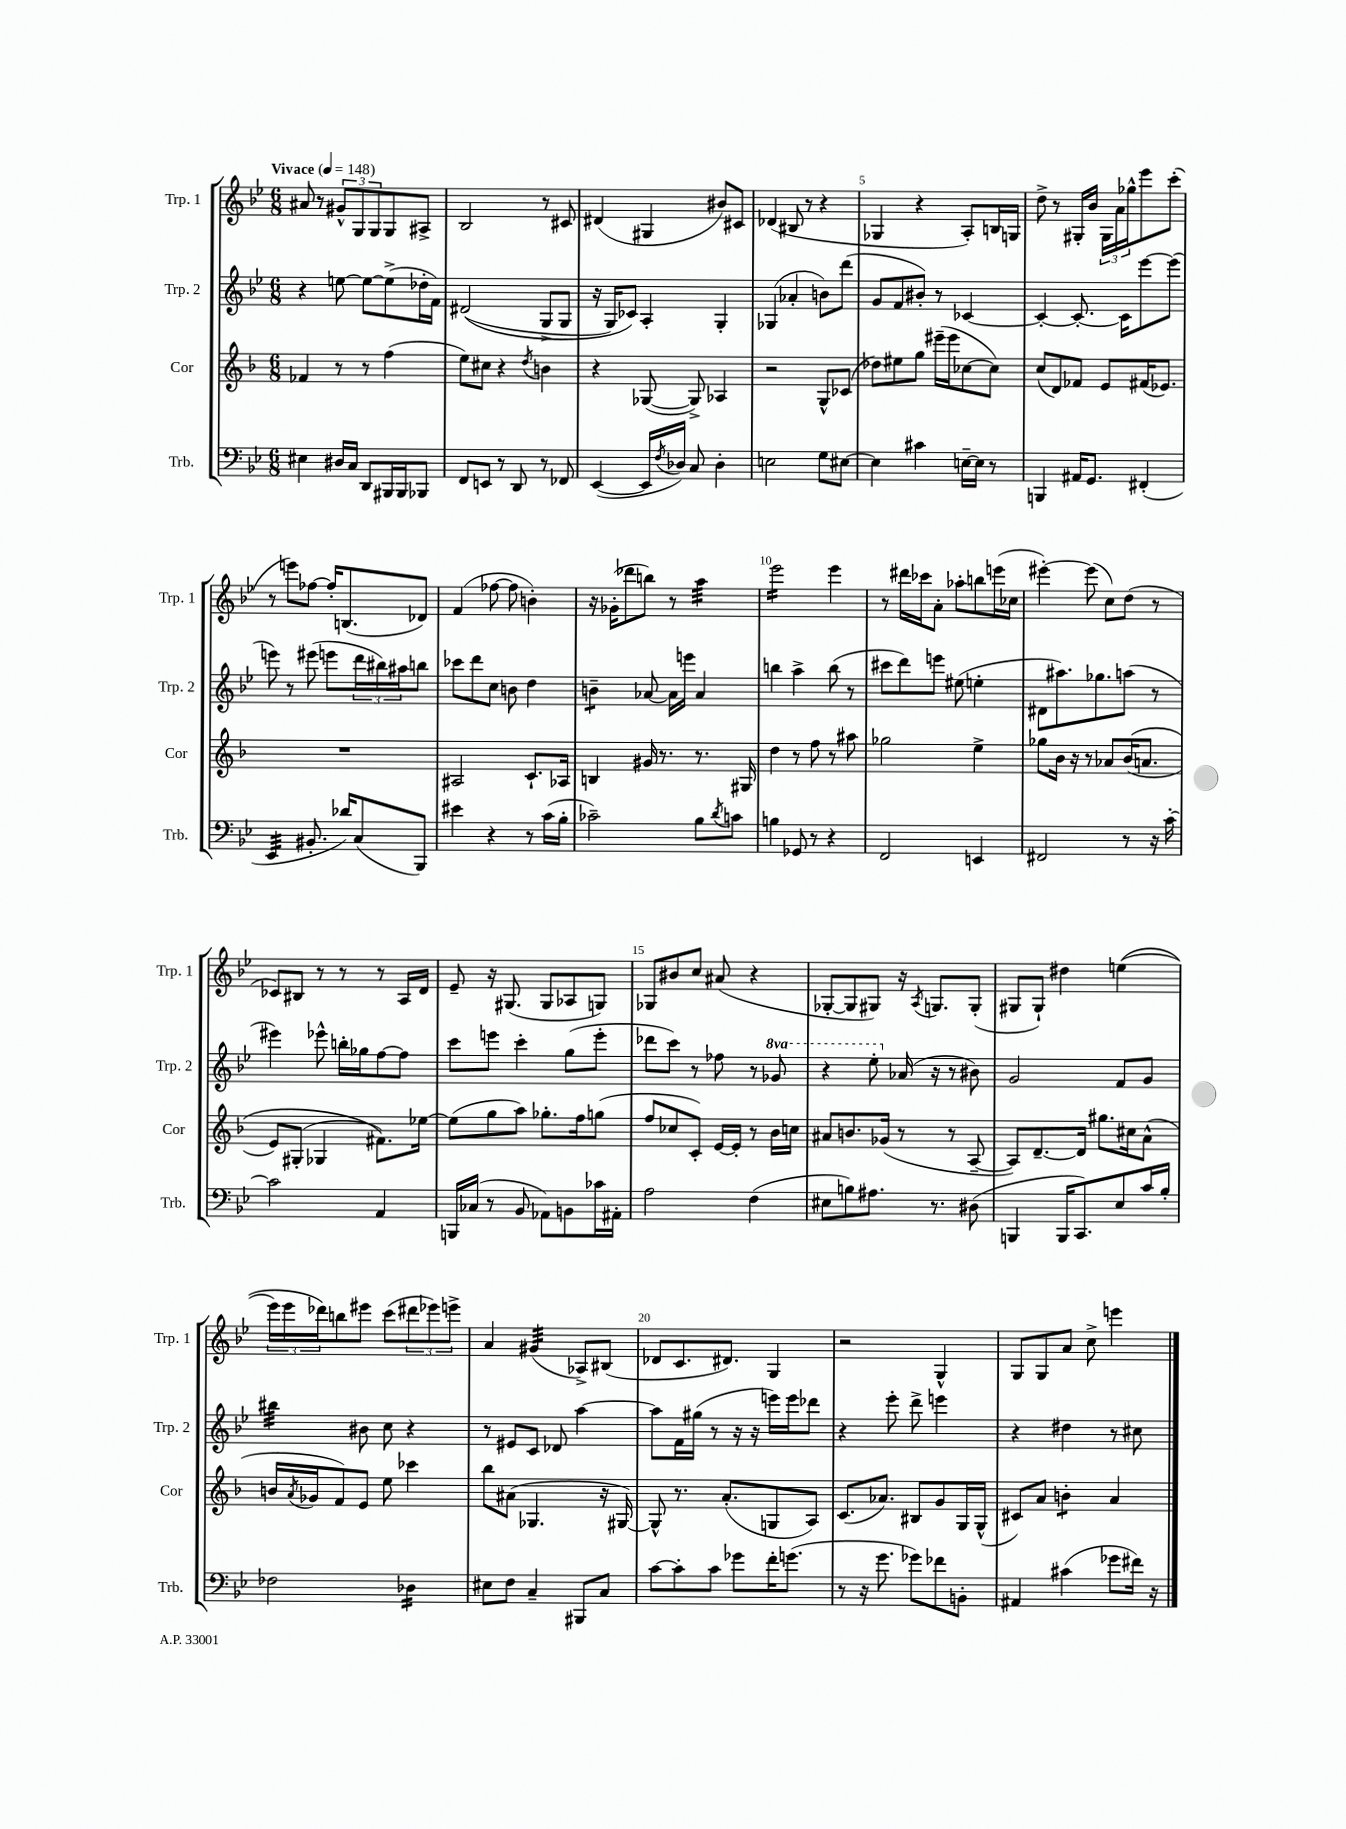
<<
\new StaffGroup <<
\new Staff = "s0" \with { instrumentName = "Trp. 1" shortInstrumentName = "Trp. 1" } {
    \clef treble \key bes \major \numericTimeSignature \time 6/8 \tempo "Vivace" 4 = 148
    ais'8 r8 \tuplet 3/2 { gis'8-^ g8 g8 } g8 ais8-> |
    bes2 r8 cis'8 |
    dis'4( gis4 bis'8) cis'8 |
    des'4( bis8 r8 r4 |
    ges4 r4 a8-.) b16 g16 |
    d''8-> r8 gis16-. bes'16 \tuplet 3/2 { gis16 a'16 ges''16-^ } ees'''8 c'''8-.( |
    r8 e'''8) fes''8~ fes''16-. b8.( des'8) |
    f'4( fes''8~ fes''8 b'4-.) |
    r16 ges'16-.( des'''8 b''8) r8 a''4:32 |
    ees'''2:16 ees'''4 |
    r8 dis'''16 ces'''16 a'8-. aes''8-. b''8 e'''16( ces''16 |
    eis'''4~-.) eis'''8( c''8) d''8( r8 |
    ces'8) bis8 r8 r8 r8 a16 d'16 |
    ees'8-- r16 gis8.( gis8 aes8 g8) |
    ges8 bis'8 c''8 ais'8( r4 |
    ges8~-. ges8 gis8) r16 \acciaccatura { a8 } g8. g8-.( |
    gis8 gis8-!) dis''4 e''4(\( |
    \tuplet 3/2 { ees'''16) ees'''16 des'''16\) } b''8 eis'''8 c'''8( \tuplet 3/2 { dis'''8 ees'''8) e'''8-> } |
    a'4 gis'4:32( aes8->) bis8( |
    des'8 c'8. dis'8.) g4 |
    r2 g4-^ |
    g8 g8 a'8 c''8-> e'''4 \bar "|." |
}
\new Staff = "s1" \with { instrumentName = "Trp. 2" shortInstrumentName = "Trp. 2" } {
    \clef treble \key bes \major \numericTimeSignature \time 6/8 \set Staff.ottavationMarkups = #ottavation-simple-ordinals
    r4 e''8~ e''8~ e''8->( des''16-. f'16) |
    dis'2(\( g8-> g8 |
    r16 g16) ces'8\) a4-. g4-. |
    ges4( aes'4-. b'8) d'''8( |
    g'8 f'8 bis'8-.) r8 ces'4~ |
    ces'4~-. ces'8.~-. ces'16 ees'''8~ ees'''8( |
    e'''8) r8 eis'''8( e'''8 \tuplet 3/2 { d'''16 bis''16) ais''16 } b''8 |
    ces'''8 d'''8 c''8 b'8 d''4 |
    b'4:8-- aes'8~ aes'16 e'''16 aes'4 |
    b''4 a''4-> b''8( r8 |
    cis'''8 d'''8) e'''8 eis''8( e''4-. |
    dis'8 ais''8.) ges''8. a''8( r8 |
    eis'''4) ees'''8-^ b''16-. ges''16 f''8~ f''8 |
    c'''8 e'''8 c'''4-. g''8( e'''8-. |
    des'''8 c'''8) r8 fes''8 r8 \ottava #1 ges''8 |
    r4 ees'''8-. \ottava #0 aes'16( r16 r8 bis'8) |
    g'2 f'8 g'8 |
    bis''4:32 bis'8 c''8 r4 |
    r8 eis'8 c'8 des'8 a''4~ |
    a''8 f'16 gis''16( r8 r16 r16 e'''16) e'''16 des'''8 |
    r4 ees'''8-. d'''8-> e'''4 |
    r4 dis''4 r8 cis''8 \bar "|." |
}
\new Staff = "s2" \with { instrumentName = "Cor" shortInstrumentName = "Cor" } {
    \clef treble \key f \major \numericTimeSignature \time 6/8
    fes'4 r8 r8 f''4( |
    e''8) cis''8 r4 \acciaccatura { d''8 } b'4 |
    r4 ges8~( ges8->) aes4 |
    r2 g8-^ ces'8( |
    des''8) eis''8 g''8 eis'''16--( eis'''16 ces''8~ ces''8) |
    c''8( d'8) fes'8 e'8 fis'16( ees'8.) |
    R2. |
    ais2 c'8.-! aes16 |
    b4 gis'16 r8. r8. gis16 |
    d''4 r8 f''8 r8 ais''8 |
    ges''2 e''4-> |
    ges''8 bes'16 r16 r8 aes'8 bes'16(\( a'8. |
    e'8) gis8-.( ges4 fis'8.)\) ees''16~ |
    ees''8( g''8 a''8) ges''8.-. f''16 g''8( |
    f''8 ces''8 c'8-.) e'16~ e'16-. r8 bes'16 c''16 |
    ais'8 b'8. ges'16( r8 r8 a8~-- |
    a8) d'8.~-- d'16 gis''8. cis''16 a'8-^( |
    b'16 \acciaccatura { a'8 } ges'16 f'8) e'8 e''8 ces'''4 |
    bes''8 ais'8( ges4. r16 gis16~) |
    gis8-^ r8. a'8.-.( g8 a8) |
    c'8.( aes'8.) bis8 g'8 g16 g16-^( |
    cis'8) a'8 b'4:8-. a'4 \bar "|." |
}
\new Staff = "s3" \with { instrumentName = "Trb." shortInstrumentName = "Trb." } {
    \clef bass \key bes \major \numericTimeSignature \time 6/8
    eis4 dis16 c16 d,8 bis,,16 bis,,16 bes,,8 |
    f,8 e,8 r8 d,8 r8 fes,8 |
    ees,4~( ees,16 \acciaccatura { f8 } des16) c8 des4-. |
    e2 g8 eis8~ |
    eis4 cis'4 e16~-- e16 r8 |
    b,,4 ais,16 g,8. fis,4-.( |
    ees,4:32 bis,8.-. des'16) c8( bes,,8) |
    eis'4 r4 r8 c'16( bes16-. |
    ces'2--) bes8 \acciaccatura { d'8 } c'8 |
    b4 ges,8 r8 r4 |
    f,2 e,4 |
    fis,2 r8 r16 c'16~-. |
    c'2 a,4 |
    b,,16 ces16( r8 bes,8 aes,8) b,8 ces'16 ais,16-. |
    a2 f4( |
    eis8 b8) ais8. r8. dis8( |
    b,,4 b,,16 c,8.) ees8 c'16 bes16-. |
    fes2 des4:16 |
    eis8 f8 c4-- bis,,8 c8 |
    c'8~ c'8-. c'8 ges'8 f'16-. g'8.( |
    r8 r16 g'8. ges'8) fes'8 b,8-. |
    ais,4 cis'4( ges'8 fis'16) r16 \bar "|." |
}
>>
>>
\layout { \context { \Score \override BarNumber.break-visibility = ##(#f #t #t) barNumberVisibility = #(every-nth-bar-number-visible 5) } }
